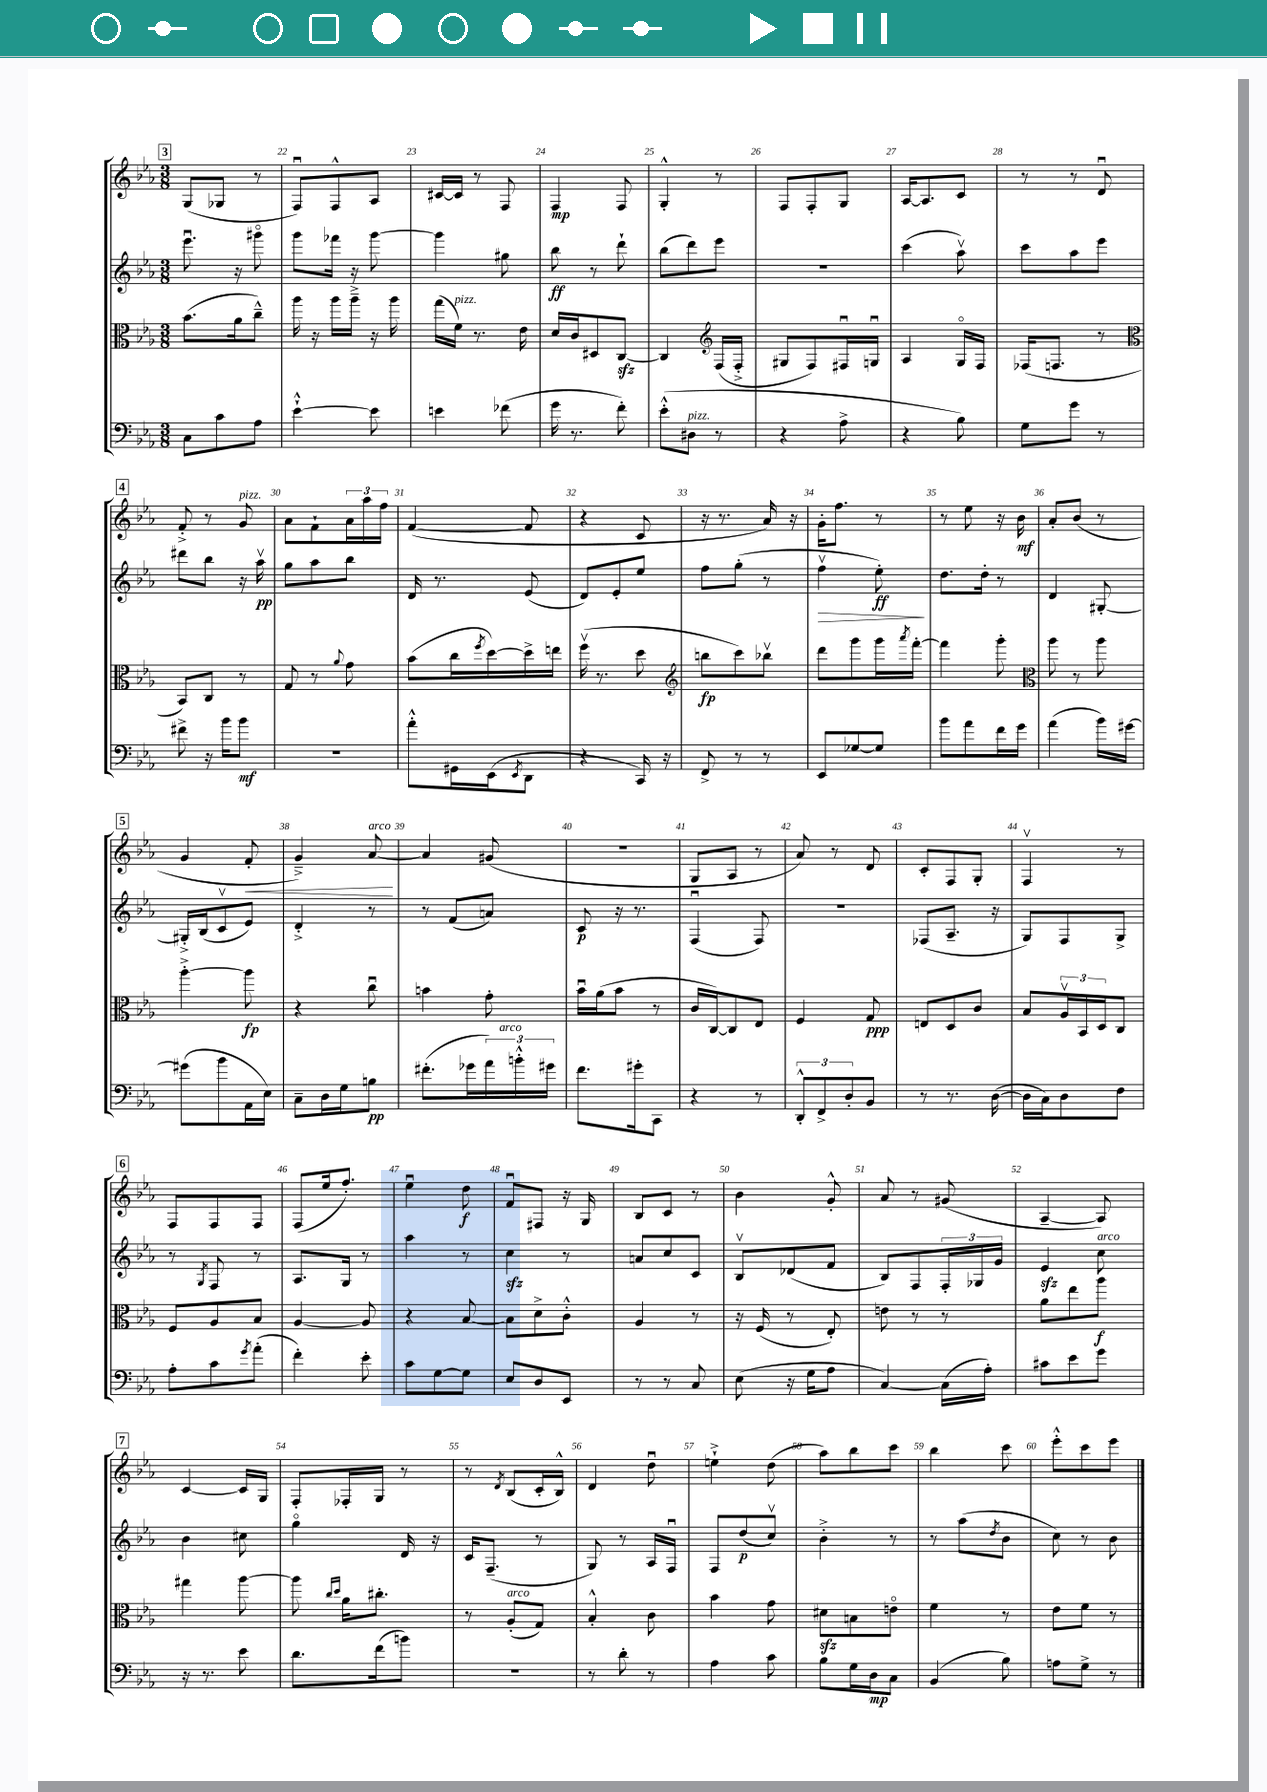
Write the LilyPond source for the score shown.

<<
\new StaffGroup <<
\new Staff = "s0" {
    \clef treble \key ees \major \numericTimeSignature \time 3/8
    \mark \markup { \box "3" } g8( ges8 r8 |
    f8\downbow) f8-^ aes8 |
    cis'16~ cis'16 r8 f8 |
    f4\mp f8 |
    g4-.-^ r8 |
    f8 f8-. g8 |
    aes16~ aes8. c'8 |
    r8 r8 d'8\downbow |
    \mark \markup { \box "4" } f'8-.-> r8 g'8^\markup { \italic "pizz." } |
    aes'8 f'8-! \tuplet 3/2 { aes'16 aes''16 f''16 } |
    f'4~( f'8 |
    r4 c'8 |
    r16 r8. aes'16) r16 |
    g'16-. f''8. r8 |
    r8 ees''8 r16 bes'16\mf |
    aes'8-. bes'8( r8 |
    \mark \markup { \box "5" } g'4 f'8-.\< |
    g'4--->) aes'8~\!^\markup { \italic "arco" } |
    aes'4 gis'8( |
    R4. |
    g8 aes8 r8 |
    aes'8) r8 d'8 |
    c'8-. f8 g8-. |
    f4\upbow r8 |
    \mark \markup { \box "6" } f8 f8 f8 |
    f8( ees''16 f''8.-.) |
    ees''4\downbow d''8\f |
    f'8\downbow fis8 r16 g16 |
    bes8 c'8 r8 |
    bes'4 g'8-.-^ |
    aes'8 r8 gis'8( |
    aes4~-- aes8) |
    \mark \markup { \box "7" } c'4~ c'16 g16 |
    f8-. fes16-. g16 r8 |
    r8 \acciaccatura { d'8 } bes8( c'16-. bes16-^) |
    d'4 d''8\downbow |
    e''4-!-> d''8( |
    aes''8) bes''8 c'''8 |
    bes''4 c'''8 |
    ees'''8-.-^ c'''8 ees'''8 \bar "|." |
}
\new Staff = "s1" {
    \clef treble \key ees \major \numericTimeSignature \time 3/8
    \mark \markup { \box "3" } ees'''8.\downbow r16 gis'''8\flageolet |
    g'''8 fes'''16 r16 g'''8~ |
    g'''4 gis''8 |
    bes''8\ff r8 d'''8-! |
    bes''8( d'''8) ees'''8 |
    R4. |
    c'''4( aes''8\upbow) |
    c'''8 aes''8 ees'''8 |
    \mark \markup { \box "4" } dis'''8 bes''8 r16 aes''16\upbow\pp |
    g''8 aes''8 bes''8 |
    d'16 r8. ees'8( |
    d'8) ees'8-. ees''8 |
    f''8 g''8-.( r8 |
    f''4\upbow\> ees''8-.\ff\!) |
    d''8. d''16-. r8 |
    d'4 gis8~-. |
    \mark \markup { \box "5" } gis16-.-> bes16( c'8\upbow ees'8) |
    d'4-.-> r8 |
    r8 f'8( a'8) |
    c'8\p r16 r8. |
    f4\downbow( f8) |
    R4. |
    fes8( aes8.-- r16 |
    g8) f8 g8-> |
    \mark \markup { \box "6" } r8 \acciaccatura { g8 } f8 r8 |
    aes8. g16 r8 |
    aes''4 r8 |
    c''4\sfz r8 |
    a'8 c''8 c'8 |
    bes8\upbow des'8( f'8 |
    bes8) f8 \tuplet 3/2 { f16-. ges16 g'16 } |
    ees'4\sfz c''8^\markup { \italic "arco" } |
    \mark \markup { \box "7" } bes'4 cis''8 |
    g''4\flageolet d'16 r16 |
    c'16 f8.--( r8 |
    g8) r8 aes16 f16\downbow |
    f8 d''8\p( c''8\upbow) |
    bes'4-.-> r8 |
    r8 aes''8( \acciaccatura { d''8 } bes'8 |
    c''8) r8 bes'8 \bar "|." |
}
\new Staff = "s2" {
    \clef alto \key ees \major \numericTimeSignature \time 3/8
    \mark \markup { \box "3" } bes'8.( aes'16 c''8---^) |
    aes''16 r16 aes''16 aes''16---> r16 aes''16 |
    g''16( f'16^\markup { \italic "pizz." }) r8. ees'16 |
    d'16 c'16 dis8 c8~\sfz |
    c4 \clef treble f16( f16-.-> |
    gis8 f8) fis16\downbow g16\downbow |
    aes4 g16\flageolet f16 |
    fes16( f8. r8 |
    \mark \markup { \box "4" } \clef alto bes,8) c8 r8 |
    g8 r8 \appoggiatura { aes'8 } g'8 |
    bes'8( c''16 \acciaccatura { f''8 } d''16~) d''16-> e''16 |
    f''16\upbow( r8. d''8 |
    \clef treble b''8\fp c'''8) bes''8\upbow |
    d'''8 g'''8 g'''16 \acciaccatura { aes'''8 } f'''16~-. |
    f'''4 g'''8-. |
    \clef alto aes''8 r8 aes''8 |
    \mark \markup { \box "5" } aes''4~-.-> aes''8\fp |
    r4 c''8\downbow |
    b'4 g'8-. |
    bes'16\downbow aes'16( bes'8 r8 |
    c'16 c16~) c8 ees8 |
    f4 g8\ppp |
    e8 d8 c'8 |
    bes8 \tuplet 3/2 { aes16\upbow bes,16 d16 } c8 |
    \mark \markup { \box "6" } f8 aes8 bes8 |
    aes4~ aes8 |
    r4 bes8~ |
    bes8 d'8-> c'8-.-^ |
    aes4 r8 |
    r16 f16( r8 ees8-.) |
    e'8 r8 r8 |
    aes'8 ees''8 aes''8\f |
    \mark \markup { \box "7" } gis''4 aes''8~ |
    aes''8 \grace { c''16 d''16 } aes'16 cis''8.-. |
    r8 aes8-.^\markup { \italic "arco" }( g8) |
    bes4-.-^ c'8 |
    bes'4 g'8 |
    dis'8\sfz b8 e'8\flageolet |
    f'4 r8 |
    ees'8 f'8 r8 \bar "|." |
}
\new Staff = "s3" {
    \clef bass \key ees \major \numericTimeSignature \time 3/8
    \mark \markup { \box "3" } c8 c'8 aes8 |
    ees'4~-!-^ ees'8 |
    e'4 fes'8( |
    g'16 r8. f'8-.) |
    ees'8-.-^( dis8^\markup { \italic "pizz." } r8 |
    r4 aes8-> |
    r4 bes8) |
    g8 g'8 r8 |
    \mark \markup { \box "4" } fis'8-> r16 bes'16 bes'8\mf |
    R4. |
    aes'8-.-^ gis,16 ees,16( \acciaccatura { ees,8 } d,8 |
    r4 c,16) r16 |
    f,8-> r8 r8 |
    ees,8 ges8~ ges8 |
    bes'8 aes'8 f'16 g'16 |
    aes'4( bes'16) gis'16~ |
    \mark \markup { \box "5" } gis'8( bes'8 aes,16 ees16) |
    c8-- d16 g16 b8\pp |
    fis'8.-.( ges'16 \tuplet 3/2 { aes'16) b'16-.-^^\markup { \italic "arco" } gis'16 } |
    f'8. gis'16-. c,8 |
    r4 r8 |
    \tuplet 3/2 { d,8-.-^ f,8-> d8-. } bes,8 |
    r8 r8. d16~( |
    d16 c16) d8 f8 |
    \mark \markup { \box "6" } aes8-. c'8 \acciaccatura { g'8 } aes'8-.( |
    f'4-.) ees'8-. |
    c'8 g8~ g8 |
    ees8 d8 ees,8 |
    r8 r8 c8 |
    ees8( r16 g16 aes8 |
    c4~) c16( aes16-.) |
    cis'8 ees'8 g'8 |
    \mark \markup { \box "7" } r16 r8. ees'8 |
    d'8. f'16( b'8) |
    R4. |
    r8 d'8-. r8 |
    aes4 c'8 |
    bes8 g16 d16\mp c8 |
    bes,4( bes8) |
    a8 g8-> r8 \bar "|." |
}
>>
>>
\layout { \context { \Score currentBarNumber = #21 \override BarNumber.break-visibility = ##(#f #t #t) barNumberVisibility = #all-bar-numbers-visible } }
